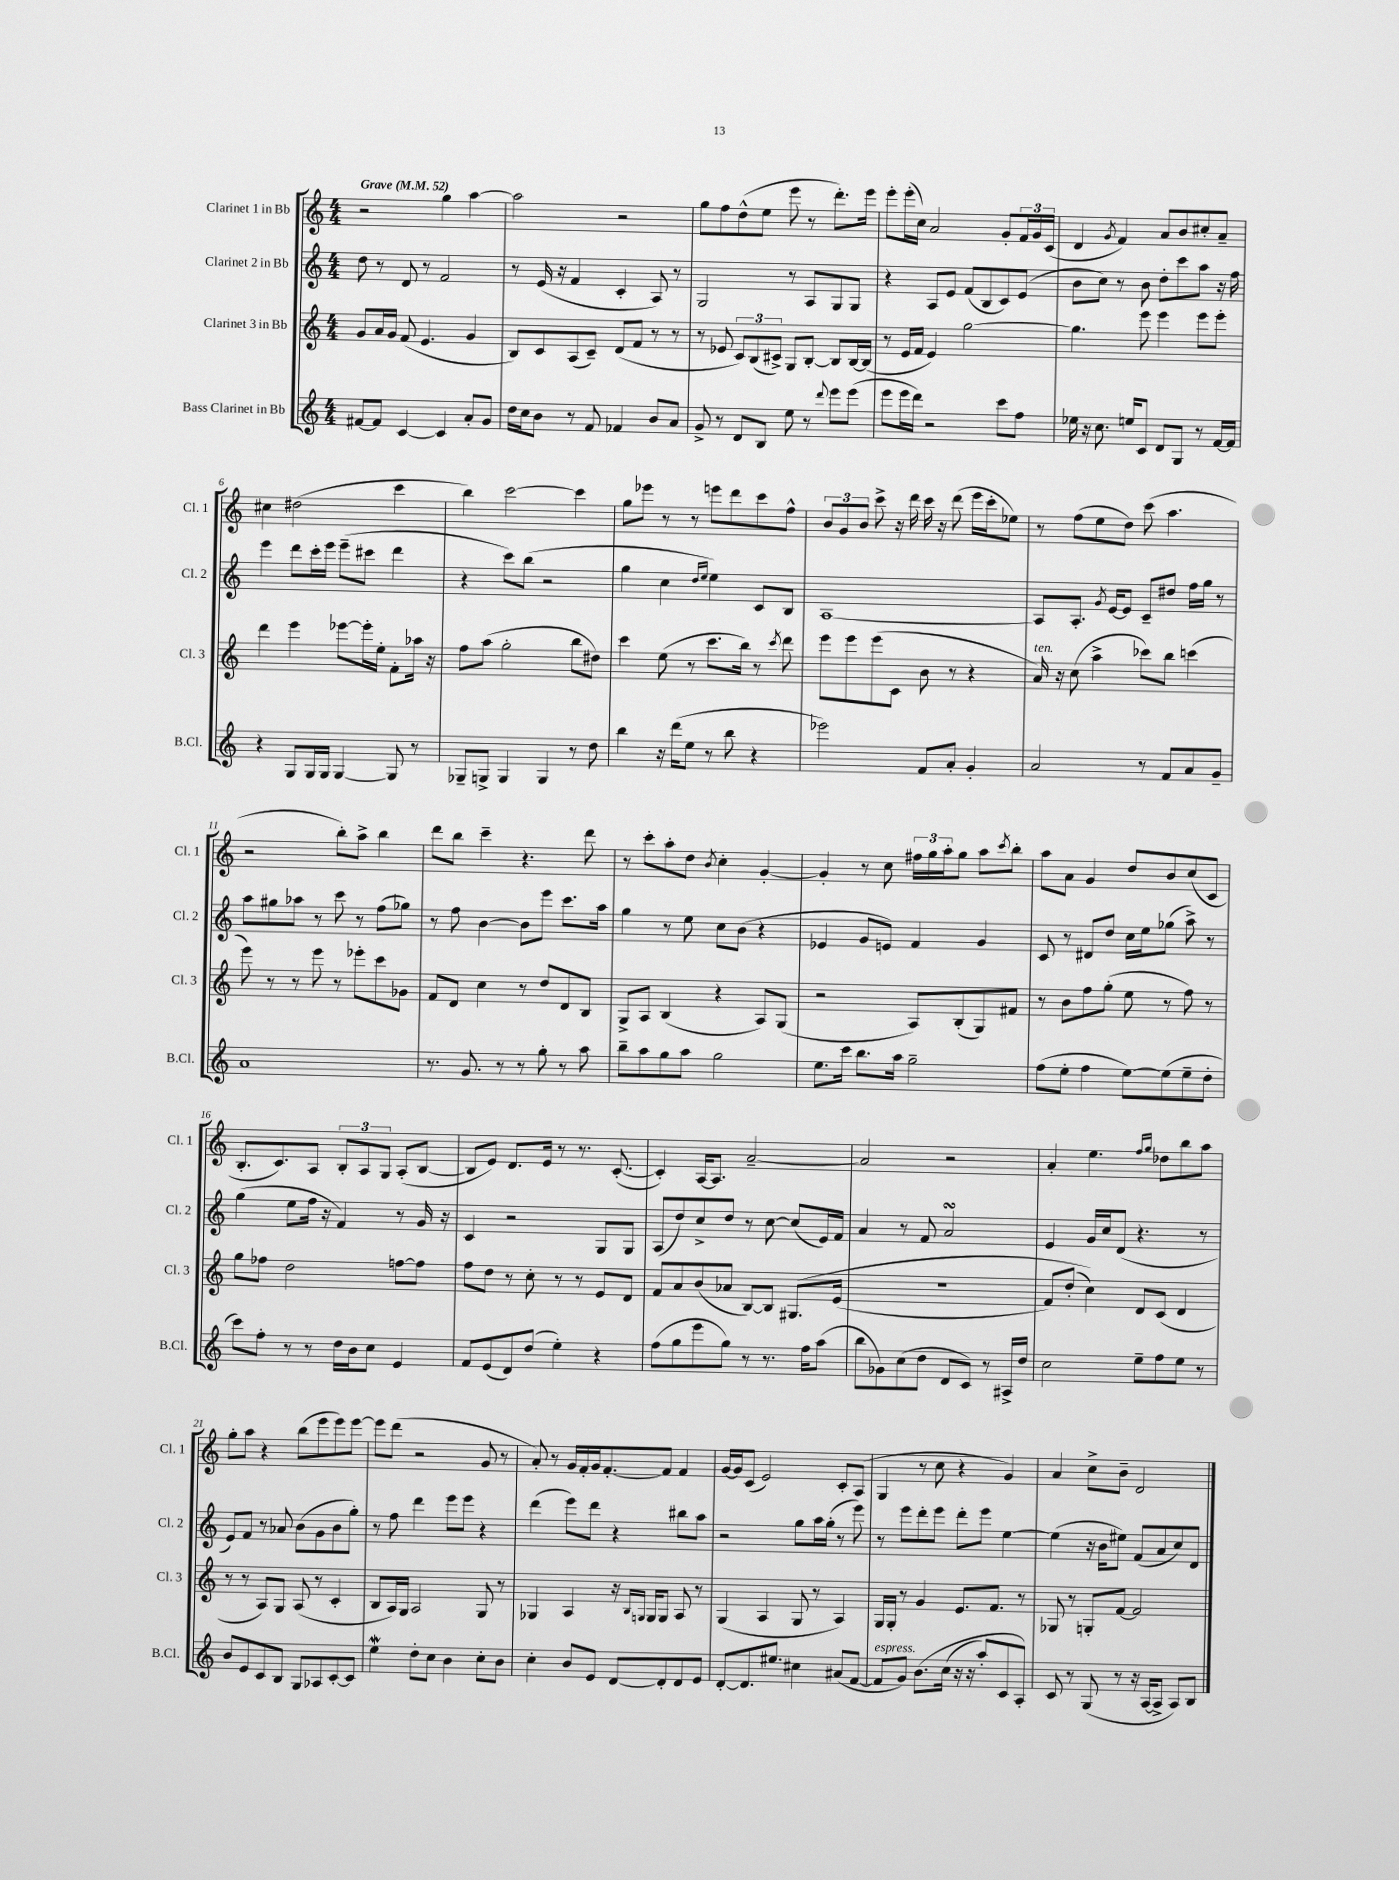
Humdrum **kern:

**kern	**kern	**kern	**kern
*part4	*part3	*part2	*part1
*staff4	*staff3	*staff2	*staff1
*I"Bass Clarinet in Bb	*I"Clarinet 3 in Bb	*I"Clarinet 2 in Bb	*I"Clarinet 1 in Bb
*I'B.Cl.	*I'Cl. 3	*I'Cl. 2	*I'Cl. 1
*clefG2	*clefG2	*clefG2	*clefG2
*k[]	*k[]	*k[]	*k[]
*M4/4	*M4/4	*M4/4	*M4/4
*MM52	*MM52	*MM52	*MM52
=1	=1	=1	=1
!	!	!	!LO:TX:a:B:t=Grave
[8f#X/L	8g/L	8dd\	2r
8f#/J]	16a/L	8r	.
.	16g/JJ	.	.
[4c/	(8f/	8d/	.
.	4.e/	8r	.
4c/]	.	2f/	4gg\
8a'/L	4g/	.	[4aa\
8g/J	.	.	.
=2	=2	=2	=2
16dd\LL	8B/L)	8r	2aa\]
16cc\J	.	.	.
8b\J	8c/	(16e/	.
.	.	16r	.
8r	(8A/	4f/	.
8f/	8c~/J)	.	.
4f-X/	(8d/L	4c'/	2r
.	8f/J	.	.
8b/L	8r	8A/)	.
8a/J	8r	8r	.
=3	=3	=3	=3
8g^/	8r	2G/	8gg\L
8r	8e-X/	.	8ff\
8d/L	12c/L)	.	(8dd^^\
.	(12B/	.	.
8B/J	.	.	8ee\J
.	12c#X^/J)	.	.
8ee\	8G/L	8r	8eee\
8r	[8B'/J	8A/L	8r
8qqddd/	.	.	.
8eee\L	8B/L]	8G/	8.ddd'\L)
(8eee\J	[16B/L	8G/J	.
.	(16B/JJ]	.	16eee\Jk
=4	=4	=4	=4
8eee\L	8r	4r	8eee'\L
16eee\L	16e/LL	.	(16eee'\L
16ddd\JJ)	16f/JJ	.	16cc\JJ)
2r	4e/)	8A/L	2a/
.	.	8e/J	.
.	[2gg\	(8f/L	.
.	.	8B/	.
8ccc\L	.	8c/)	8g'/L
8ff\J	.	(8e/J	24f/L
.	.	.	24g/
.	.	.	(24c/JJ
=5	=5	=5	=5
16ee-X\	4.gg\]	8b\L	4d/
16r	.	.	.
8.cc\	.	8cc\J)	.
.	.	.	8qg/
.	.	8r	4f/)
16een/KL	.	.	.
8c/J	8eee\	8b\	.
8d/L	4eee\	8dd'\L	8a/L
8G/J	.	8ccc\	8b/
8r	8eee\L	8aa\J	8cc#X'/
[16f/LL	8eee'\J	16r	8a~/J
16f/JJ]	.	16ff\	.
!!LO:LB:g=z
=6	=6	=6	=6
4r	4ddd\	4eee\	4cc#X\
8G/L	4eee\	8ddd\L	(2dd#X\
16G/L	.	16ccc'\L	.
16G/JJ	.	16eee\JJ	.
[4G/	[8eee-X\L	(8eee~\L	.
.	16eee-'\L]	8ccc#X\J	.
.	16ee'\JJ	.	.
8G/]	8f'\L	4ddd\	4ccc\
8r	16aa-X\Jk	.	.
.	16r	.	.
=7	=7	=7	=7
8G-X~/L	8ff\L	4r	4bb\)
8Gn^/J	(8aa\J	.	.
4G/	2gg'\	8ccc\L)	[2ccc\
.	.	(8bb\J	.
4G/	.	2r	.
8r	8bb\L	.	4ccc\]
8dd\	8dd#X\J)	.	.
=8	=8	=8	=8
4bb\	4ccc\	4gg\	8gg\L
.	.	.	8eee-X\J
16r	(8ee\	4cc\	8r
(16ddd\KL	.	.	.
8ee\J	8r	.	8r
.	.	16qqdd/LL	.
.	.	16qqee/JJ	.
8r	8.ccc\L	4ee\)	8eeen\L
8bb\	.	.	8ddd\
.	16bb\Jk)	.	.
4r	8r	8c/L	8ccc\
.	8qccc/	.	.
.	8ddd\	8B/J	8ff^^\J
=9	=9	=9	=9
2eee-X\)	8eee\L	[1A	12b/L
.	.	.	12g/
.	8eee\	.	.
.	.	.	12b/J
.	(8eee\	.	8ccc^\
.	8c\J	.	16r
.	.	.	16ddd\
8f/L	8b\	.	16ccc\
.	.	.	16r
8a'/J	8r	.	(8ddd\
4g'/	4r	.	16eee\LL
.	.	.	16ccc'\J
.	.	.	8ee-X\J)
=10	=10	=10	=10
!	!LO:TX:a:i:t=ten.	!	!
2a/	16a/)	8A/L]	8r
.	16r	.	.
.	(8cc\	8.A'/J	(8ff\L
.	4aa^\	.	8ee\
.	.	8qg/	.
.	.	[16e/KL	.
.	.	8e/J]	8dd\J)
8r	8ccc-X\L)	8c~/L	(8ccc\
8f/L	8bb\J	8dd#X/J	4.aa\
8a/	(4cccn\	16ff\LL	.
.	.	16gg\JJ	.
8g~/J	.	8r	.
!!LO:LB:g=z
=11	=11	=11	=11
1a	8eee\)	8aa\L	2r
.	8r	8gg#X\	.
.	8r	8aa-X\J	.
.	8eee\	8r	.
.	8r	8ccc\	8bb'\L)
.	8eee-X'\L	8r	8aa^\J
.	8ccc\	(8ff\L	4bb\
.	8g-X\J	8gg-X\J)	.
=12	=12	=12	=12
8.r	8f/L	8r	8ddd\L
.	8d/J	8ff\	8bb\J
8.g/	.	.	.
.	4cc\	[4b\	4ccc~\
8r	.	.	.
8r	8r	8b\L]	4.r
8gg'\	8dd/L	8eee\J	.
8r	8d/	8.ccc\L	.
8aa\	8B/J	.	8ddd\
.	.	16aa\Jk	.
=13	=13	=13	=13
8bb~\L	8G^/L	4gg\	8r
8aa\	8A/J	.	8ccc'\L
8gg\	(4B/	8r	8aa'\
8aa\J	.	8ee\	8dd\J
.	.	.	8qb/
2gg\	4r	8cc\L	4cc'\
.	.	(8b\J	.
.	8A/L)	4r	[4g'/
.	(8G/J	.	.
=14	=14	=14	=14
8.ee\L	2r	4e-X/	4g'/]
16ccc\Jk	.	.	.
8.bb\L	.	8g/L	8r
.	.	8en/J)	8cc\
16aa\Jk	.	.	.
2gg~\	8A/L)	4f/	24ff#X\LL
.	.	.	24gg\
.	.	.	24aa'\J
.	(8B'/	.	8gg\J
.	8G/)	4g/	8aa\L
.	.	.	8qccc/
.	8f#X/J	.	8bb'\J
=15	=15	=15	=15
(8ff\L	8r	8c/	8aa\L
8ee'\J	8b\L	8r	8a\J
4ff\	8ff\	8d#X/L	4g/
.	(8gg'\J	8dd/J	.
[8ee\L)	8ee\	16cc\LL	8dd/L
.	.	16ee\J	.
(8ee\]	8r	(8gg-X\J	8b/
8ee~\	8ff\)	8aa^\)	(8cc/
8dd'\J	8r	8r	8c/J
!!LO:LB:g=z
=16	=16	=16	=16
8ccc\L)	8gg\L	(4gg\	8.B'/L
8ff'\J	8ff-X\J	.	.
.	.	.	8.c/)
8r	2dd\	8ee\L	.
8r	.	16ff\Jk	8A/J
.	.	16r	.
16dd\LL	.	4f/)	12B'/L
16b\J	.	.	.
.	.	.	12A/
8cc\J	.	.	.
.	.	.	12G/J
4e/	[8ffn\L	8r	(8A'/L
.	8ff\J]	16g/	[8B/J
.	.	16r	.
=17	=17	=17	=17
8f/L	8ff\L	4c/	8B/L]
(8e/	8dd\J	.	8e/J)
8d/)	8r	2r	8.d/L
(8dd/J	8cc'\	.	.
.	.	.	16e/Jk
4ee'\)	8r	.	8r
.	8r	.	8.r
4r	8e/L	8G/L	.
.	.	.	([8.c'/
.	8d/J	8G/J	.
=18	=18	=18	=18
(8ff\L	8f/L	(8A/L	4c'/])
8gg\	8a/	8dd/)	.
8eee\	(8b/	8cc^/	[16A/KL
.	.	.	8.A/J]
8gg\J)	8a-X/J	8dd/J	.
8r	[8B/L)	8r	[2a~/
8.r	8B/J]	[8cc\	.
.	(8.G#X/L	(8cc/L]	.
16ff\KL	.	.	.
(8aa\J	.	16e/L)	.
.	(16e/Jk	16f/JJ	.
=19	=19	=19	=19
8bb\L	1r	4a/	2a/]
8g-X\)	.	.	.
(8cc\	.	8r	.
8dd\J	.	8f/	.
8d/L	.	2asSSS/	2r
8c/J)	.	.	.
8r	.	.	.
16A#X^/LL	.	.	.
16dd/JJ	.	.	.
=20	=20	=20	=20
2cc\	8f/L)	4e/	4a'/
.	(8dd'/J	.	.
.	4cc\))	16g/LL	4.ee\
.	.	16cc/J	.
.	.	(8d/J	.
8ee~\L	8d/L	4.r	.
.	.	.	16qqff/LL
.	.	.	16qqgg/JJ
8ff\	(8c/J	.	8dd-X\L
8ee\J	4d/	.	8bb\
8r	.	8r	8aa\J
!!LO:LB:g=z
=21	=21	=21	=21
8b/L	8r	8e/L)	8gg'\L
8e/	8r	8f/J	8aa\J
8c/	8A/L)	8r	4r
8B/J	8G/J	8a-X/	.
8G/L	(8A/	(8b\L	(8bb\L
8A-X/	8r	8g\	8eee\
[8c'/	4c'/	8b\	8eee\)
8c/J]	.	8gg'\J)	[8eee\J
=22	=22	=22	=22
4eeW\	8B/L	8r	8eee\L]
.	16A/L)	8ff\	(8ddd\J
.	16G/JJ	.	.
8dd'\L	2A/	4ddd\	2r
8cc\J	.	.	.
4b\	.	8eee\L	.
.	.	8eee\J	.
8cc'\L	8G/	4r	8g/
8b\J	8r	.	8r
=23	=23	=23	=23
4cc'\	4G-X/	(4ddd\	8a'/)
.	.	.	8r
8b/L	4A/	8eee\L)	16g/LL
.	.	.	16f'/
8e/J	.	8ddd\J	16g/J
.	.	.	[8.f'/
[8d/L	16r	4r	.
.	16qqB/LL	.	.
.	16qqGn/JJ	.	.
.	16G/KL	.	.
8d'/]	8G/J	.	8f/J]
8d/	8A/	8bb#X\L	4f/
8e/J	8r	8aa\J	.
=24	=24	=24	=24
[8d'/L	(4G/	2r	[16g/LL
.	.	.	16g/J]
8.d/]	.	.	(8c/J
.	4A/	.	2e/)
8.ee#X/J	.	.	.
4cc#X\	8G/	8gg\L	.
.	8r	16aa\L	.
.	.	(16gg'\JJ	.
(8a#X/L	4A/)	8r	8c'/L
[8f/J	.	8eee\)	(8A/J
=25	=25	=25	=25
!LO:TX:a:i:t=espress.	!	!	!
8f/L]	16G/LL	8r	4G/
.	16G'/JJ	.	.
8g/J)	8r	8eee\L	.
(8.b\L	4g/	8ddd'\	8r
.	.	8eee\J	8cc\
(16cc\Jk	.	.	.
16r	8.e/L	8ddd'\L	4r
16r	.	.	.
8aa'/L)	.	8eee\J	.
.	8.f/J	.	.
8c/	.	[4ee\	4g/)
8A'/J)	8r	.	.
=26	=26	=26	=26
8c/	8G-X/	(4ee\]	4a/
8r	8r	.	.
(8G/	8Gn'/L	16r	8cc^\L
.	.	16b\KL	.
8r	[8f/J	8ee#X\J)	8b~\J
16r	2f/]	(8f/L	2d/
[16A/KL	.	.	.
8A^/J]	.	8a/	.
8A/L)	.	8cc/)	.
8B/J	.	8d/J	.
==	==	==	==
*-	*-	*-	*-
